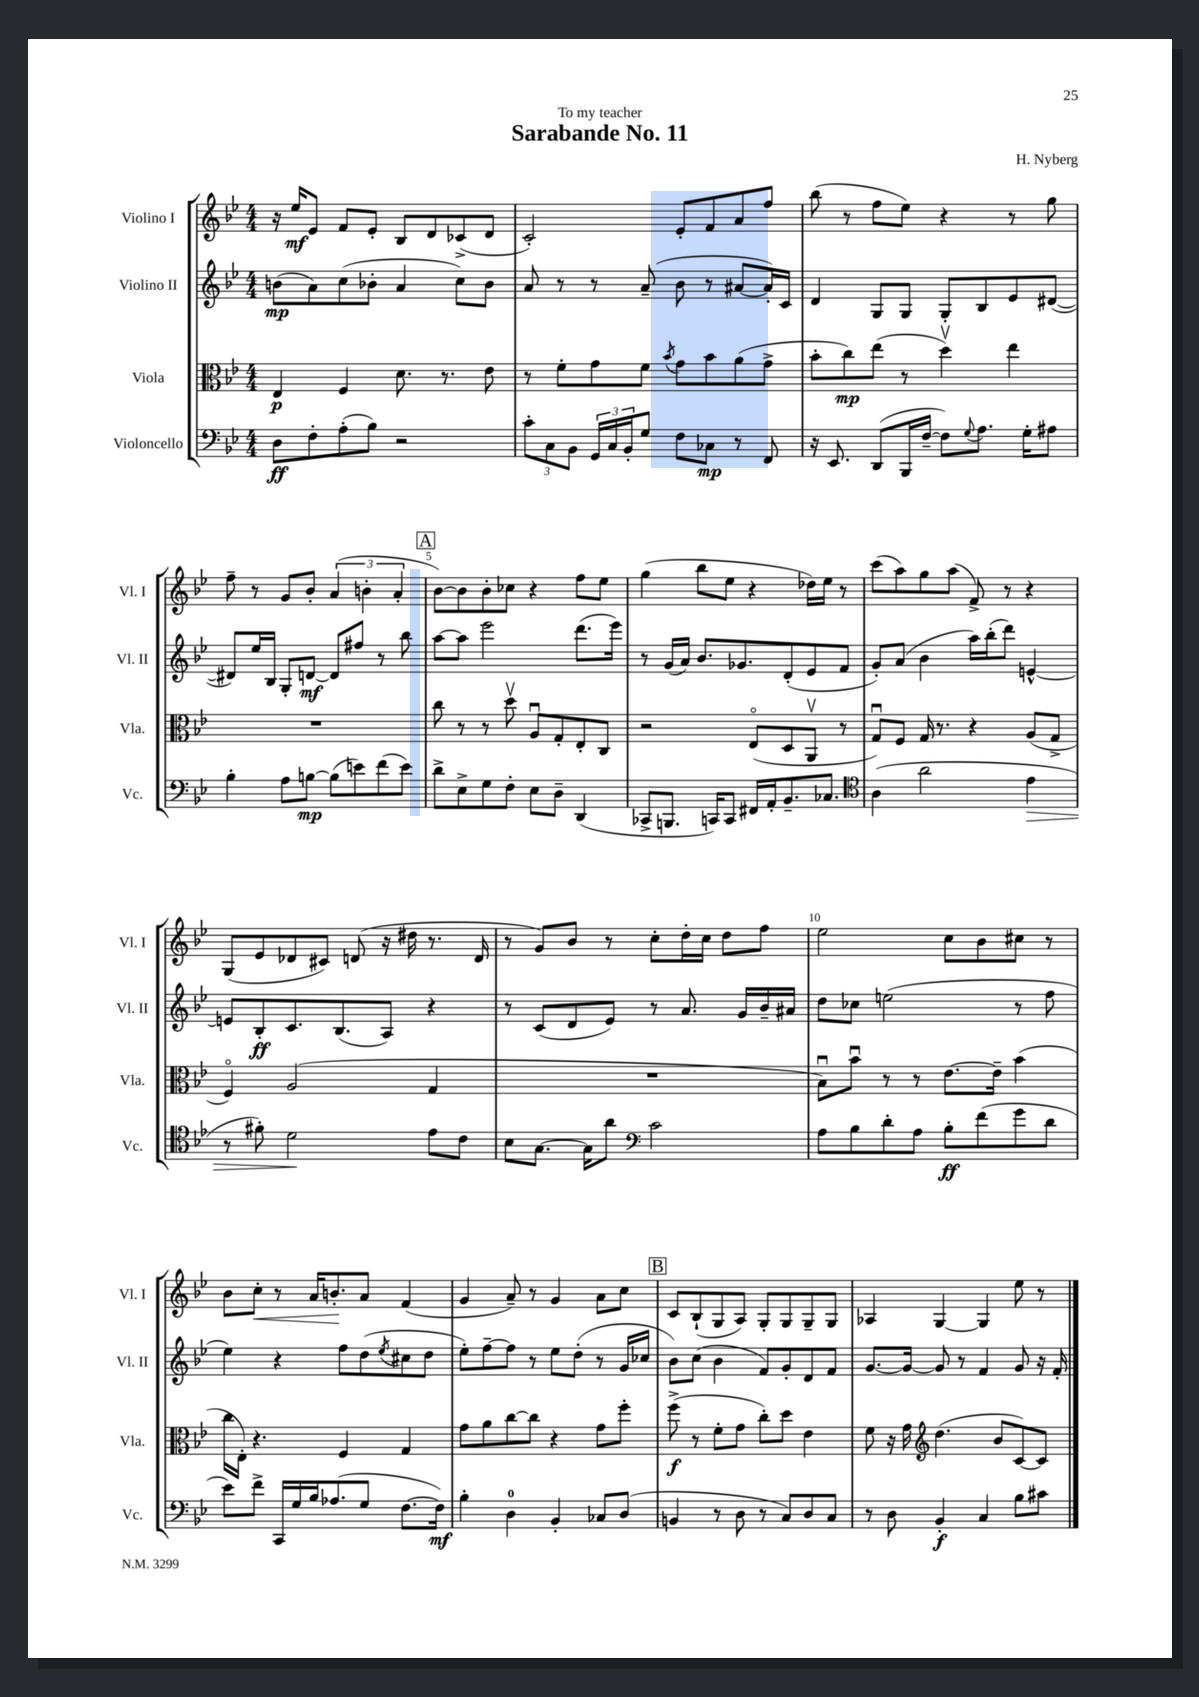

**kern	**kern	**kern	**kern
*staff4	*staff3	*staff2	*staff1
*clefF4	*clefC3	*clefG2	*clefG2
*k[b-e-]	*k[b-e-]	*k[b-e-]	*k[b-e-]
*M4/4	*M4/4	*M4/4	*M4/4
8D	4E-	(8b	16r
.	.	.	16ee-
8F'	.	8a)	8e-
(8A'	4F	(8cc	8f
8B-)	.	8b-'	8e-'
2r	8.d	4a	8B-
.	.	.	8d
.	8.r	.	.
.	.	8cc)	(8c-^
.	8e-	8b-	8d
=	=	=	=
12c'	8r	8a	2c')
12C	.	.	.
.	8f'	8r	.
12BB-	.	.	.
24GG	8g	8r	.
24C	.	.	.
24BB-'	.	.	.
8G	8f	(8a~	.
.	8qb-	.	.
8F	8g	8b-	8e-'
8C-	8b-	8r	8f
8r	(8a	[8a#	8a
8FF	8g^	16a#'])	8ff
.	.	16c	.
=	=	=	=
16r	8b-'	4d	(8bb-
8.EE-	.	.	.
.	8cc)	.	8r
(8DD	(8ee-	8G	8ff
16BBB-	8r	8G	8ee-)
[16F~	.	.	.
8F])	4ddv)	8G'	4r
8qqG	.	.	.
8.A	.	8B-	.
.	4ee-	8e-	8r
16G'	.	.	.
8A#	.	([8d#	8gg
=	=	=	=
4B-'	1r	8d#])	8ff~
.	.	16ee-	8r
.	.	16B-	.
8A	.	8G'	8g
[8B	.	[8d	8b-'
(8B]	.	8d]	(6a
8e)	.	8ff#	.
.	.	.	6b'
(8f	.	8r	.
.	.	.	6a'
8e)	.	8bb-	.
=	=	=	=
8d^	8cc	[8aa	[8b-)
8E-^	8r	8aa]	8b-]
8G	8r	2eee-	8b-'
8F'	8ddv	.	8cc-
8E-	8Au	.	4r
8D~	8G'	.	.
(4DD	8E-'	(8.ddd	8ff
.	8C	.	8ee-
.	.	16eee-)	.
=	=	=	=
8CC-^	2r	8r	(4gg
8.BBB	.	(16g	.
.	.	16a)	.
.	.	8.b-	8bb-
16CC)	.	.	.
8CC	.	.	8ee-
.	.	8.g-	.
16FF#	(8E-o	.	4r
16AA'	.	.	.
8.BB-~	8D	(8d'	.
.	8AAv	8e-	16dd-)
8.C-	.	.	16ee-
.	8r	8f	8r
=	=	=	=
*clefC4	*	*	*
(4A	8Gu)	8g')	(8ccc
.	8F	(8a	8aa)
2a	16G	4b-	8gg
.	8.r	.	.
.	.	.	(8aa
.	4r	16aa)	8f^)
.	.	(16bb-'	.
.	.	8ddd)	8r
4e-	(8A	[4e^^	4r
.	8G^	.	.
=	=	=	=
8r	4Fo)	8e]	(8G
8f#')	.	8B-'	8e-
2d	(2A	8.c	8d-
.	.	.	8c#)
.	.	(8.B-	.
.	.	.	(8d
.	.	8A)	16r
.	.	.	16dd#
8e-	4G	4r	8.r
8c	.	.	.
.	.	.	16d
=	=	=	=
8B-	1r	8r	8r
[8.G	.	(8c	8g)
.	.	8d	8b-
16G]	.	.	.
8a	.	8e-)	8r
*clefF4	*	*	*
2c	.	8r	8cc'
.	.	8.a	16dd'
.	.	.	16cc
.	.	.	8dd
.	.	16g	.
.	.	16b-~	8ff
.	.	16a#	.
=	=	=	=
8A	8B-u)	8dd	2ee-
8B-	8b-u	8cc-	.
8d'	8r	(2ee	.
8A	8r	.	.
8B-'	[8.e-	.	8cc
(8f	.	.	8b-
.	16e-~]	.	.
8g	(4b-	8r	8cc#
8d	.	8ff	8r
=	=	=	=
8e-)	16cc	4ee-)	8b-
.	16E-')	.	.
8f^	4.r	.	8cc'
16CC	.	4r	8r
16G	.	.	.
16B-	.	.	16a
(8.A-	.	.	8.b'
.	4F	8ff	.
8G	.	(8dd	8a
.	.	8qee-	.
[8.F	4G	8cc#	(4f
.	.	8dd	.
16F])	.	.	.
=	=	=	=
4B-'	8g	8ee-')	4g
.	8a	[8ff~	.
4D	[8cc	8ff]	8a~)
.	8cc]	8r	8r
4BB-'	4r	8ee-	4g
.	.	(8dd'	.
8C-	8g	8r	8a
(8D	8ff'	16g	8cc
.	.	16cc-	.
=	=	=	=
4BB	(8ff^	8b-)	8c
.	8r	(8cc	(8B-`
8r	8f'	4b-	8G
8D	8g	.	8A)
8r	8cc')	8f)	8G'
8C)	8dd	8g'	8G
8D	4e-	8d	8G~
8C	.	8f	8G
=	=	=	=
8r	8f	[8.g	4A-
8D	16r	.	.
.	16g	16g_	.
*	*clefG2	*	*
4BB-'	(4.dd	8g]	[4G
.	.	8r	.
4C	.	4f	4G]
.	8b-	.	.
8B-	[8c)	8g	8ee-
8c#	8c]	16r	8r
.	.	16f'	.
==	==	==	==
*-	*-	*-	*-
